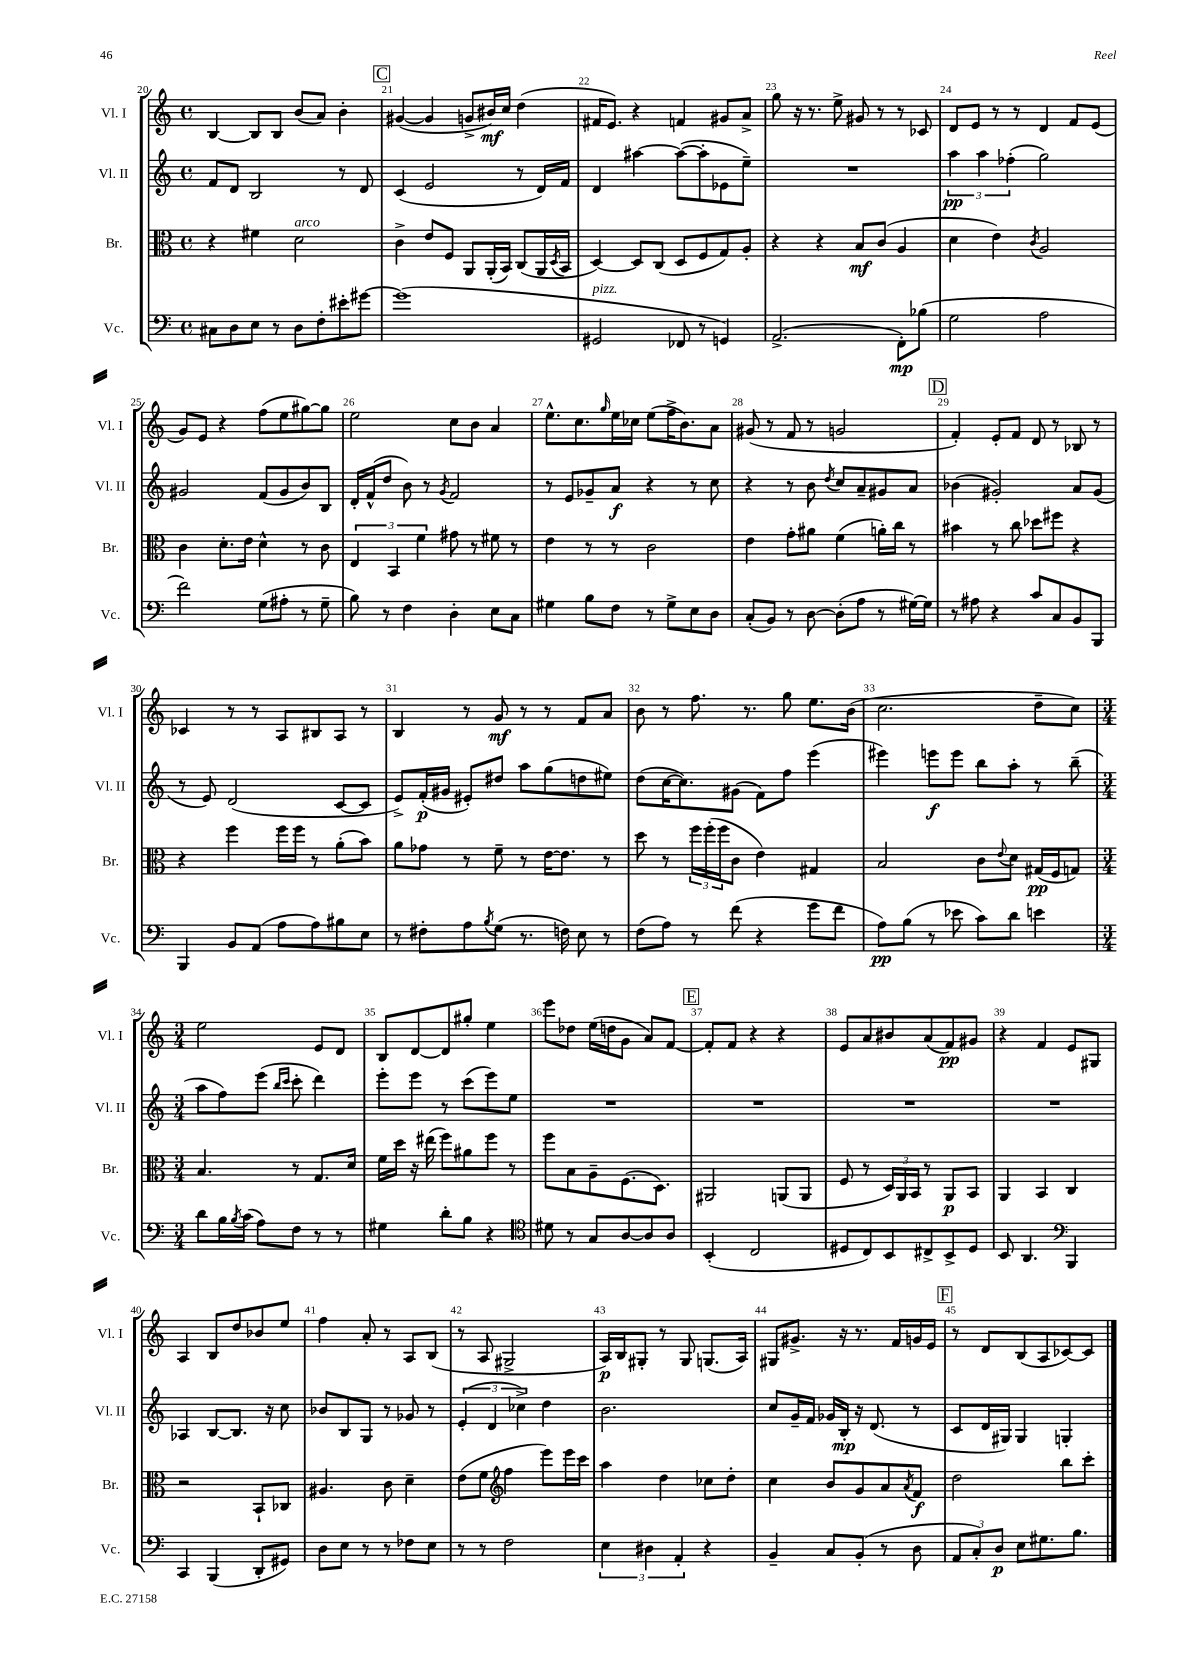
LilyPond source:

<<
\new StaffGroup <<
\new Staff = "s0" \with { instrumentName = "Vl. I" shortInstrumentName = "Vl. I" } {
    \clef treble \key c \major \defaultTimeSignature \time 4/4
    b4~ b8 b8 b'8( a'8) b'4-. |
    \mark \markup { \box "C" } gis'4~( gis'4 g'8-> bis'16\mf) c''16 d''4( |
    fis'16 e'8.) r4 f'4 gis'8 a'8-> |
    g''8 r16 r8. e''8-> gis'8 r8 r8 ces'8 |
    d'8 e'8 r8 r8 d'4 f'8 e'8( |
    g'8) e'8 r4 f''8( e''8 gis''8~) gis''8 |
    e''2 c''8 b'8 a'4 |
    e''8.-^ c''8. \grace { g''16 } e''16 ces''16 e''8( f''16-> b'8.) a'8 |
    gis'8( r8 f'8 r8 g'2 |
    \mark \markup { \box "D" } f'4-.) e'8-. f'8 d'8 r8 bes8 r8 |
    ces'4 r8 r8 a8 bis8 a8 r8 |
    b4 r8 g'8\mf r8 r8 f'8 a'8 |
    b'8 r8 f''8. r8. g''8 e''8. b'16( |
    c''2. d''8-- c''8) |
    \numericTimeSignature \time 3/4 e''2 e'8 d'8 |
    b8 d'8~ d'8 gis''8-. e''4 |
    e'''8 des''8 e''16( d''16 g'8 a'8) f'8~ |
    \mark \markup { \box "E" } f'8-. f'8 r4 r4 |
    e'8 a'8 bis'8 a'8( f'8\pp) gis'8 |
    r4 f'4 e'8 gis8 |
    a4 b8 d''8 bes'8 e''8 |
    f''4 a'8-. r8 a8 b8( |
    r8 a8 gis2-> |
    a16\p) b16 gis8-. r8 gis8 g8.( a16) |
    gis8 gis'8.-> r16 r8. f'16 g'16 e'16 |
    \mark \markup { \box "F" } r8 d'8 b8( a8 ces'8~) ces'8 \bar "|." |
}
\new Staff = "s1" \with { instrumentName = "Vl. II" shortInstrumentName = "Vl. II" } {
    \clef treble \key c \major \defaultTimeSignature \time 4/4
    f'8 d'8 b2 r8 d'8 |
    \mark \markup { \box "C" } c'4( e'2 r8 d'16) f'16 |
    d'4 ais''4~ ais''8~( ais''8-. ees'8 e''8--) |
    R1 |
    \tuplet 3/2 { a''4\pp a''4 fes''4-.( } g''2) |
    gis'2 f'8( gis'8 b'8) b8 |
    d'16-. f'16-^( d''8 b'8) r8 \acciaccatura { g'8 } f'2 |
    r8 e'8 ges'8-- a'8\f r4 r8 c''8 |
    r4 r8 b'8 \acciaccatura { d''8 } c''8 a'8-- gis'8 a'8 |
    \mark \markup { \box "D" } bes'4( gis'2-.) a'8 gis'8( |
    r8 e'8) d'2( c'8~ c'8 |
    e'8->) f'16-.\p( gis'16 eis'8-.) dis''8 a''8 g''8( d''8 eis''8) |
    d''8( c''16~ c''8.) gis'8( f'8) f''8 e'''4( |
    eis'''4) e'''8\f e'''8 b''8 a''8-. r8 b''8--( |
    \numericTimeSignature \time 3/4 a''8 f''8) e'''8( \grace { b''16 c'''16 } c'''8-. d'''4) |
    e'''8-. e'''8 r8 c'''8( e'''8) e''8 |
    R2. |
    \mark \markup { \box "E" } R2. |
    R2. |
    R2. |
    aes4 b8~ b8. r16 c''8 |
    bes'8 b8 g8 r8 ges'8 r8 |
    \tuplet 3/2 { e'4-.( d'4 ces''4->) } d''4 |
    b'2. |
    c''8 g'16-- f'16 ges'16 b16-.\mp r16 d'8.( r8 |
    \mark \markup { \box "F" } c'8 d'16 gis16) gis4 g4-. \bar "|." |
}
\new Staff = "s2" \with { instrumentName = "Br." shortInstrumentName = "Br." } {
    \clef alto \key c \major \defaultTimeSignature \time 4/4
    r4 fis'4 d'2^\markup { \italic "arco" } |
    \mark \markup { \box "C" } c'4-> e'8 f8 a,8 a,16-.( b,16) c8( a,16 \acciaccatura { d8 } b,16 |
    d4~) d8 c8( d8 f8 g8) a8-. |
    r4 r4 b8\mf c'8( a4 |
    d'4 e'4) \acciaccatura { c'8 } a2 |
    c'4 d'8.-. e'16 d'4-^ r8 c'8 |
    \tuplet 3/2 { e4 b,4 f'4 } gis'8 r8 fis'8 r8 |
    e'4 r8 r8 c'2 |
    e'4 g'8-. ais'8 f'4( a'16-.) c''16 r8 |
    \mark \markup { \box "D" } bis'4 r8 c''8 des''8 fis''8 r4 |
    r4 f''4 f''16 f''16 r8 a'8-.( b'8) |
    a'8 ges'8 r8 f'8-- r8 e'16~ e'8. r8 |
    d''8 r8 \tuplet 3/2 { f''16 f''16-.( f''16 } c'8 e'4) gis4 |
    b2 c'8 \appoggiatura { e'8 } d'8 gis16\pp( f16 g8) |
    \numericTimeSignature \time 3/4 b4. r8 g8. d'16 |
    f'16 d''16 r16 eis''16( f''8) ais'8 f''8 r8 |
    f''8 b8 a8-- f8.( d8.) |
    \mark \markup { \box "E" } ais,2 a,8( a,8 |
    f8 r8 \tuplet 3/2 { d16) a,16 b,16 } r8 a,8\p b,8 |
    a,4 b,4 c4 |
    r2 b,8-! ces8 |
    ais4. c'8 d'4-- |
    e'8( f'8 \clef treble f''4 e'''8) e'''16 c'''16 |
    a''4 d''4 ces''8 d''8-. |
    c''4 b'8 g'8 a'8 \acciaccatura { a'8 } f'8\f |
    \mark \markup { \box "F" } d''2 b''8 c'''8-. \bar "|." |
}
\new Staff = "s3" \with { instrumentName = "Vc." shortInstrumentName = "Vc." } {
    \clef bass \key c \major \defaultTimeSignature \time 4/4
    cis8 d8 e8 r8 d8 f8-. eis'8-. gis'8~ |
    \mark \markup { \box "C" } gis'1( |
    gis,2^\markup { \italic "pizz." } fes,8 r8 g,4) |
    a,2.->( f,8-.\mp) bes8( |
    g2 a2 |
    f'2) g8( ais8-. r8 g8-- |
    b8) r8 f4 d4-. e8 c8 |
    gis4 b8 f8 r8 gis8-> e8 d8 |
    c8-.( b,8) r8 d8~ d8-.( a8 r8 gis16~) gis16 |
    \mark \markup { \box "D" } r8 ais8 r4 c'8 c8 b,8 b,,8 |
    b,,4 b,8 a,8( a8 a8) bis8 e8 |
    r8 fis8-. a8 \acciaccatura { b8 } g8( r8. f16) e8 r8 |
    f8( a8) r8 f'8( r4 g'8 f'8 |
    a8\pp) b8( r8 ees'8 c'8) d'8 e'4 |
    \numericTimeSignature \time 3/4 d'8 b16 \acciaccatura { b8 } c'16( a8) f8 r8 r8 |
    gis4 d'8-. b8 r4 |
    \clef tenor dis'8 r8 g8 a8~ a8 a8 |
    \mark \markup { \box "E" } b,4-.( c2 |
    dis8 c8) b,8 cis8-> b,8-> dis8 |
    b,8 a,4. \clef bass b,,4 |
    c,4 b,,4( d,8-. gis,8) |
    d8 e8 r8 r8 fes8 e8 |
    r8 r8 f2 |
    \tuplet 3/2 { e4 dis4 a,4-. } r4 |
    b,4-- c8 b,8-.( r8 d8 |
    \mark \markup { \box "F" } \tuplet 3/2 { a,8 c8-.) d8\p } e8 gis8. b8. \bar "|." |
}
>>
>>
\layout { \context { \Score currentBarNumber = #20 \override BarNumber.break-visibility = ##(#f #t #t) barNumberVisibility = #all-bar-numbers-visible } }
